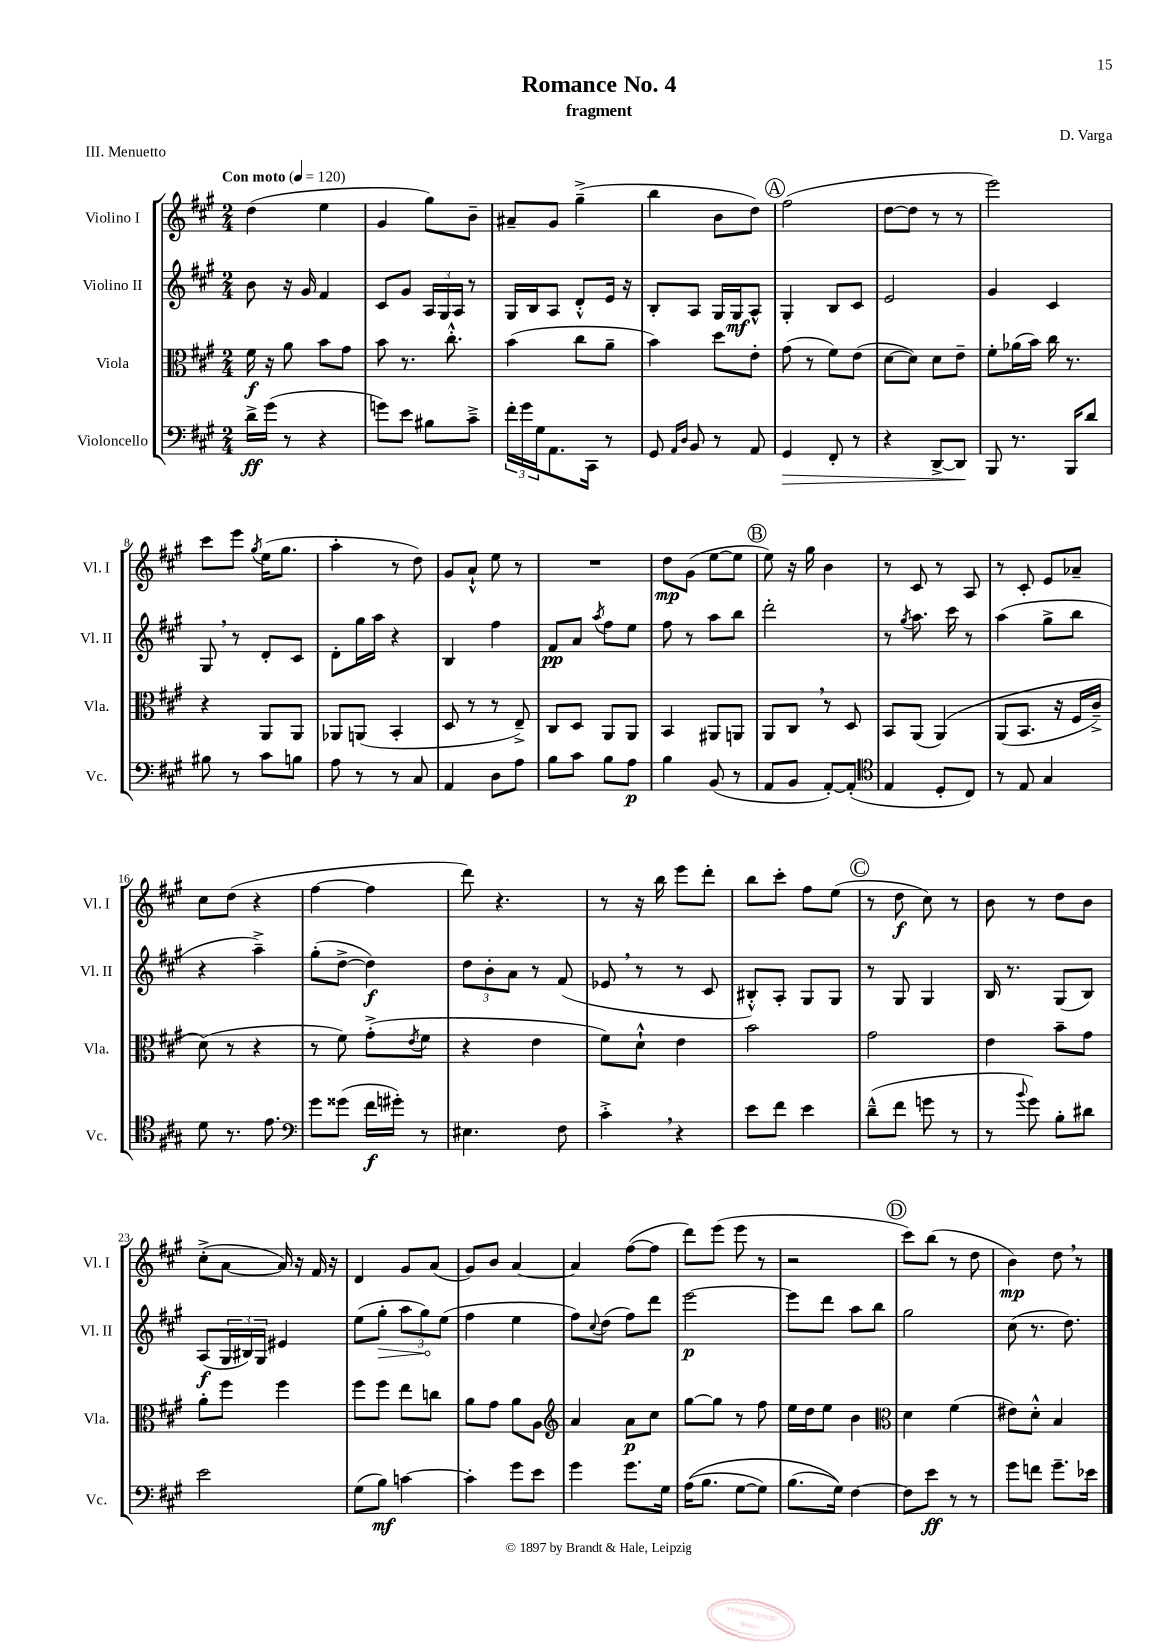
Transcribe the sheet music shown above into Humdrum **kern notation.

**kern	**kern	**kern	**kern
*staff4	*staff3	*staff2	*staff1
*clefF4	*clefC3	*clefG2	*clefG2
*k[f#c#g#]	*k[f#c#g#]	*k[f#c#g#]	*k[f#c#g#]
*M2/4	*M2/4	*M2/4	*M2/4
*MM120	*MM120	*MM120	*MM120
16d^	16f#	8b	(4dd
(16g#	16r	.	.
8r	8a	16r	.
.	.	16g#	.
4r	8b	4f#	4ee
.	8g#	.	.
=	=	=	=
8g)	8b	8c#	4g#
8e	8.r	8g#	.
8B#	.	24A	8gg#)
.	.	24G#	.
.	8.cc#'^^	.	.
.	.	24A	.
8c#~^	.	8r	8b~
=	=	=	=
24f#'	(4b	16G#	8a#~
24g#	.	.	.
.	.	16B	.
24G#	.	.	.
8.AA	.	8A	8g#
.	8cc#	8d'^^	(4gg#~^
16CC#	.	.	.
8r	8a~	16e	.
.	.	16r	.
=	=	=	=
8GG#	4b)	8B'	4bb
16qqAA	.	.	.
16qqD	.	.	.
8BB	.	8A	.
8r	8dd	16G#	8b
.	.	16G#	.
8AA	8e'	8A^^	8dd)
=	=	=	=
4GG#	(8g#	4G#'	(2ff#
.	8r	.	.
8FF#'	8f#)	8B	.
8r	(8e	8c#	.
=	=	=	=
4r	[8d	2e	[8dd
.	8d])	.	8dd]
[8DD^	8d	.	8r
8DD]	8e~	.	8r
=	=	=	=
8BBB	8f#'	4g#	2eee)
8.r	(16a-	.	.
.	16b)	.	.
.	16cc#	4c#	.
16BBB	8.r	.	.
8d	.	.	.
=	=	=	=
8B#	4r	8G#	8ccc#
8r	.	8r	8eee
.	.	.	8qgg#
8c#	8AA	8d'	(16ee
.	.	.	8.gg#
8B	8AA	8c#	.
=	=	=	=
8A	8AA-	8d'	4aa'
8r	(8AA	16gg#	.
.	.	16aa	.
8r	4BB'	4r	8r
8C#	.	.	8dd)
=	=	=	=
4AA	8D	4B	8g#
.	8r	.	8a`^^
8D	8r	4ff#	8ee
8A	8E~^)	.	8r
=	=	=	=
8B	8C#	8f#	2r
8c#	8D	8a	.
.	.	8qaa	.
8B	8AA	8ff#	.
8A	8AA	8ee	.
=	=	=	=
4B	4BB	8ff#	8dd
.	.	8r	(8g#
(8BB	8AA#	8aa	[8ee
8r	8AA	8bb	8ee]
=	=	=	=
8AA	8AA	2ddd'	8ee)
8BB	8C#	.	16r
.	.	.	16gg#
[8AA')	8r	.	4b
(8AA']	8D	.	.
=	=	=	=
*clefC4	*	*	*
4E	8BB	8r	8r
.	.	8qgg#	.
.	(8AA	8.aa	8c#
8D'	&(4AA)	.	8r
.	.	16ccc#	.
8C#)	.	8r	8A
=	=	=	=
8r	(8AA	(4aa	8r
8E	8.BB	.	8c#'
4G#	.	8gg#^	8e
.	16r	.	.
.	16F#	8bb	8a-~
.	16c#~^)	.	.
=	=	=	=
8d	(8d&)	4r	8cc#
8.r	8r	.	(8dd
.	4r	4aa~^)	4r
8.e	.	.	.
=	=	=	=
*clefF4	*	*	*
8g#	8r	(8gg#'	[4ff#
(8g##	8f#)	[8dd^	.
16f#	(8g#'^	4dd])	4ff#]
16g#')	.	.	.
.	8qe	.	.
8r	8f#	.	.
=	=	=	=
4.E#	4r	12dd	8ddd)
.	.	12b'	.
.	.	.	4.r
.	.	12a	.
.	4e	8r	.
8F#	.	(8f#	.
=	=	=	=
4c#'^	8f#)	8e-	8r
.	8d`^^	8r	16r
.	.	.	16bb
4r	4e	8r	8eee
.	.	8c#	8ddd'
=	=	=	=
8e	2b	8B#'^^)	8bb
8f#	.	8A'	8ccc#'
4e	.	8G#	8ff#
.	.	8G#	(8ee
=	=	=	=
(8d~^^	2g#	8r	8r
8f#	.	8G#	8dd
8g	.	4G#	8cc#)
8r	.	.	8r
=	=	=	=
8r	4e	16B	8b
.	.	8.r	.
8qqb	.	.	.
8g#)	.	.	8r
8B'	8b~	(8G#	8dd
8d#	8g#	8B)	8b
=	=	=	=
2e	8a'	(8A	(8cc#'^
.	8ff#	24G#	[8a
.	.	24B#)	.
.	.	24G#	.
.	4ff#	4e#	16a])
.	.	.	16r
.	.	.	16f#
.	.	.	16r
=	=	=	=
(8G#	8ff#	(8ee	4d
8B)	8ff#	8gg#'	.
[4c	8ee	12aa	8g#
.	.	12gg#)	.
.	8cc	.	(8a
.	.	(12ee	.
=	=	=	=
4c']	8a	4ff#	8g#)
.	8g#	.	8b
8g#	8a	4ee	[4a
8e	8A	.	.
=	=	=	=
*	*clefG2	*	*
4g#	4a	8ff#)	4a]
.	.	8qqcc#	.
.	.	(8dd	.
8.g#	8a	8ff#)	([8ff#
.	8cc#	8ddd	8ff#]
16G#	.	.	.
=	=	=	=
&((16A	[8gg#	[2eee	8ddd)
8.B	.	.	.
.	8gg#]	.	(8eee
[8G#	8r	.	8eee
8G#])	8ff#	.	8r
=	=	=	=
(8.B	16ee	8eee]	2r
.	16dd	.	.
.	8ee	8ddd	.
16G#)&)	.	.	.
[4F#	4b	8aa	.
.	.	8bb	.
=	=	=	=
*	*clefC3	*	*
8F#]	4d	2gg#	8ccc#)
8e	.	.	(8bb
8r	(4f#	.	8r
8r	.	.	8dd
=	=	=	=
8g#	8e#)	(8cc#	4b)
8f	8d'^^	8.r	.
8.g#~	4B	.	8dd
.	.	8.dd)	.
.	.	.	8r
16e-	.	.	.
==	==	==	==
*-	*-	*-	*-
